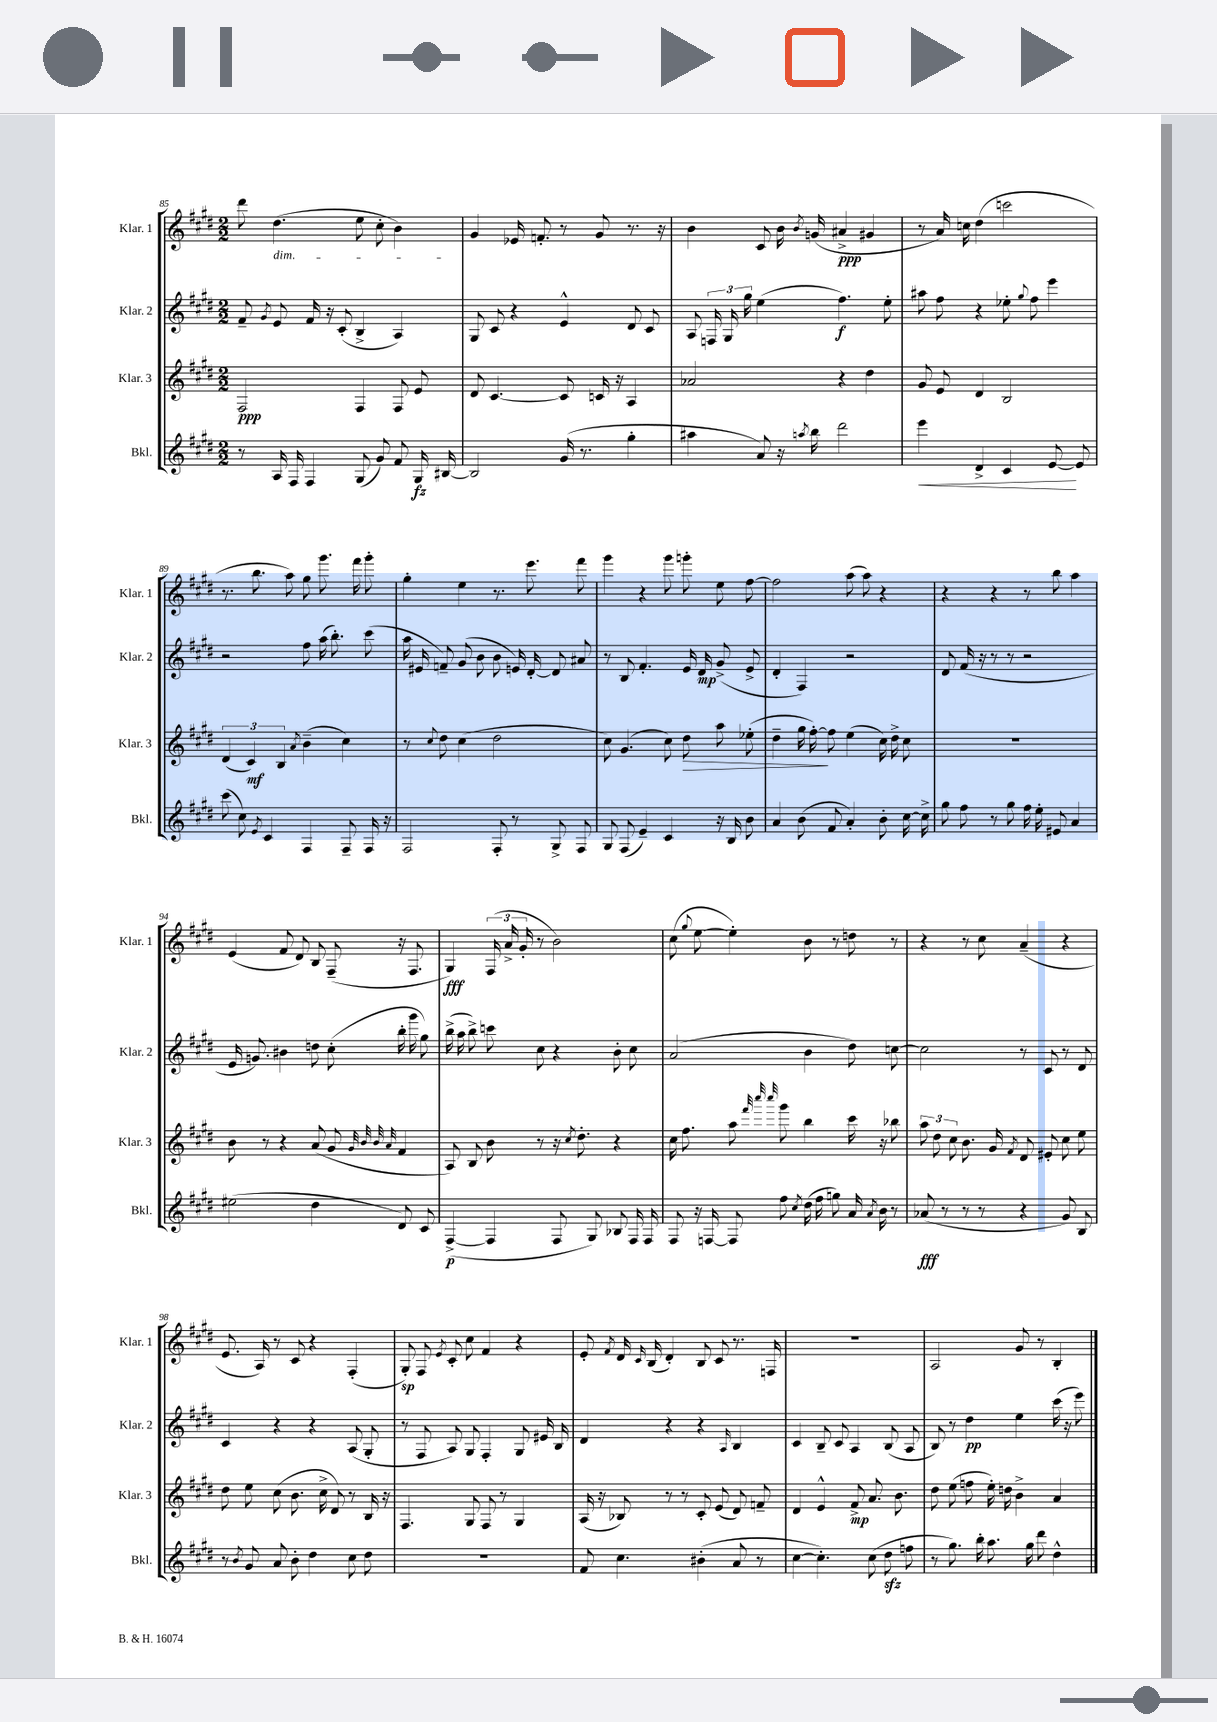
<<
\new StaffGroup <<
\new Staff = "s0" \with { instrumentName = "Klar. 1" shortInstrumentName = "Klar. 1" } {
    \clef treble \key e \major \numericTimeSignature \time 2/2
    \autoBeamOff dis'''8 dis''4.\dim( e''8 cis''8-. b'4\!) |
    gis'4 ees'16 f'8.-. r8 gis'8 r8. r16 |
    b'4 cis'8 b'16 \acciaccatura { b'8 } g'16( ais'4->\ppp gis'4 |
    r8 a'16) c''16 dis''4( c'''2 |
    r8. b''8. a''8) gis''8 gis'''8. fis'''16 gis'''8-. |
    gis''4-. e''4 r8. e'''8. fis'''8 |
    gis'''4 r4 gis'''8 g'''8-. e''8 fis''8~ |
    fis''2 a''8( a''8) r4 |
    r4 r4 r8 b''8 a''4 |
    e'4( fis'8 dis'8) b8 fis8--( r16 fis8. |
    gis4\fff) \tuplet 3/2 { fis16( a'16-> gis'16-. } r8 b'2) |
    cis''8( \appoggiatura { gis''8 } e''8~ e''4-.) b'8 r8 d''8 r8 |
    r4 r8 cis''8 a'4--( r4 |
    e'8. a16) r8 cis'8 r4 fis4-.( |
    gis8-.\sp) fis8 \acciaccatura { e'8 } cis'8-. cis''8 fis'4 r4 |
    e'8-. \acciaccatura { fis'8 } dis'16 \grace { cis'16 } b16( dis'4-.) b8 cis'8 r8. f16 |
    R1 |
    a2 gis'8 r8 b4-. \bar "|." |
}
\new Staff = "s1" \with { instrumentName = "Klar. 2" shortInstrumentName = "Klar. 2" } {
    \clef treble \key e \major \numericTimeSignature \time 2/2
    \autoBeamOff fis'8-- \acciaccatura { gis'8 } e'8 fis'16 r16 cis'8-.( b4-> a4) |
    gis8 cis'8 r4 e'4-^ dis'8 cis'8 |
    a8 \tuplet 3/2 { f16 gis16 gis''16 } e''4( fis''4.\f) e''8-. |
    ais''8 fis''8 r4 ees''8-. \appoggiatura { gis''8 } fis''8 e'''4 |
    r2 fis''8 a''16( b''8.-.) cis'''8( |
    a''16 eis'16 f'8--) gis'8( b'8 b'8 e'16) dis'16~-. dis'8 ais'8 |
    r8 b8 fis'4.-. e'16 dis'16\mp gis'8->( e'8-> |
    dis'4-. fis4) r2 |
    dis'8 fis'16( r16 r8 r8 r2 |
    e'16 g'8.) bis'4 d''8 cis''8-.( b''16-. gis'''16 gis''8) |
    b''16->( a''16 b''8->) c'''8 cis''8 r4 b'8-. cis''8 |
    a'2( b'4 dis''8) c''8~ |
    c''2 r8 cis'8 r8 dis'8 |
    cis'4 r4 r4 a8( gis8-. |
    r8 fis8 a8) gis8 fis4-. gis8 eis'16 b16 |
    dis'4 r4 r4 \grace { a16 } b4 |
    cis'4 b8-- cis'8 a4 b8( a8 |
    b8) r8 dis''4\pp e''4 cis'''16( r16 e'''8) \bar "|." |
}
\new Staff = "s2" \with { instrumentName = "Klar. 3" shortInstrumentName = "Klar. 3" } {
    \clef treble \key e \major \numericTimeSignature \time 2/2
    \autoBeamOff fis2\ppp fis4 fis8 e'8 |
    dis'8 cis'4.~ cis'8 c'16 r16 a4 |
    aes'2 r4 dis''4 |
    gis'8 e'8 dis'4 b2 |
    \tuplet 3/2 { dis'4( cis'4\mf) b4 } \acciaccatura { a'8 } b'4--( cis''4) |
    r8 \appoggiatura { cis''8 } dis''8 cis''4( dis''2 |
    cis''8) gis'4.( cis''8) dis''8\> a''8 ees''8-.( |
    dis''4-- gis''16 fis''16~-.\!) fis''8 e''4( cis''16) dis''16-> cis''8 |
    R1 |
    b'8 r8 r4 a'8( gis'8 \grace { gis'32 b'32 b'32 a'32 } fis'4 |
    a8) b8 b'8 r8 r16 \acciaccatura { cis''8 } dis''8.-. r4 |
    cis''16 fis''8. a''8 \grace { fis'''32 cis''''32 cis''''32 } gis'''8 b''4 cis'''16 r16 bes''8 |
    \tuplet 3/2 { a''8 dis''8 cis''8 } b'8. gis'16 \acciaccatura { fis'8 } dis'8 eis'8-. cis''8 e''8 |
    dis''8 e''8 cis''8( b'8. cis''16-> dis'8) r8 b16 r16 |
    fis4. gis8 fis8 r8 gis4 |
    a16( r16 bes8) r8 r8 cis'8-. e'8( dis'8) f'8-- |
    dis'4 e'4-^ fis'8->\mp a'8. b'8. |
    dis''8 e''8( f''8 e''16-.) d''16 b'4-> a'4 \bar "|." |
}
\new Staff = "s3" \with { instrumentName = "Bkl." shortInstrumentName = "Bkl." } {
    \clef treble \key e \major \numericTimeSignature \time 2/2
    \autoBeamOff r8 a16 fis16 fis4 gis8( gis'8) fis'8 gis16\fz bis16~ |
    bis2 gis'16( r8. gis''4-. |
    ais''4 a'8) r16 \acciaccatura { a''8 } b''16 dis'''2 |
    e'''4\< dis'4-> cis'4 e'8~\! e'8 |
    cis'''8( cis''8) \acciaccatura { e'8 } cis'4 fis4 fis8-- fis16 r16 |
    fis2 fis8-. r8 gis8-> fis8 |
    gis8 fis8( e'4--) cis'4 r16 b16 b'8 |
    a'4 b'8( fis'8 a'4-.) b'8-. cis''16~ cis''16-> |
    gis''8 fis''8 r8 gis''8 fis''16 e''16-. eis'8 a'4 |
    eis''2( dis''4 dis'8) cis'8 |
    fis4~->\p( fis4 fis8 gis8) bes8 fis16 fis16 |
    fis8 r16 f16~ f8 fis''8 \acciaccatura { cis''8 } dis''16( fis''16 g''8) a'16 \acciaccatura { a'8 } b'16 r8 |
    aes'8\fff( r8 r8 r8 r4 gis'8) b8 |
    r8 \acciaccatura { b'8 } gis'8 a'8 b'8-. dis''4 cis''8 dis''8 |
    R1 |
    fis'8 cis''4. bis'4-.( a'8 r8 |
    cis''4~ cis''4.-.) cis''8( dis''8\sfz f''8 |
    r8 gis''8.) b''16-. a''8. gis''16 dis'''8 dis''4-^ \bar "|." |
}
>>
>>
\layout { \context { \Score currentBarNumber = #85 } }
